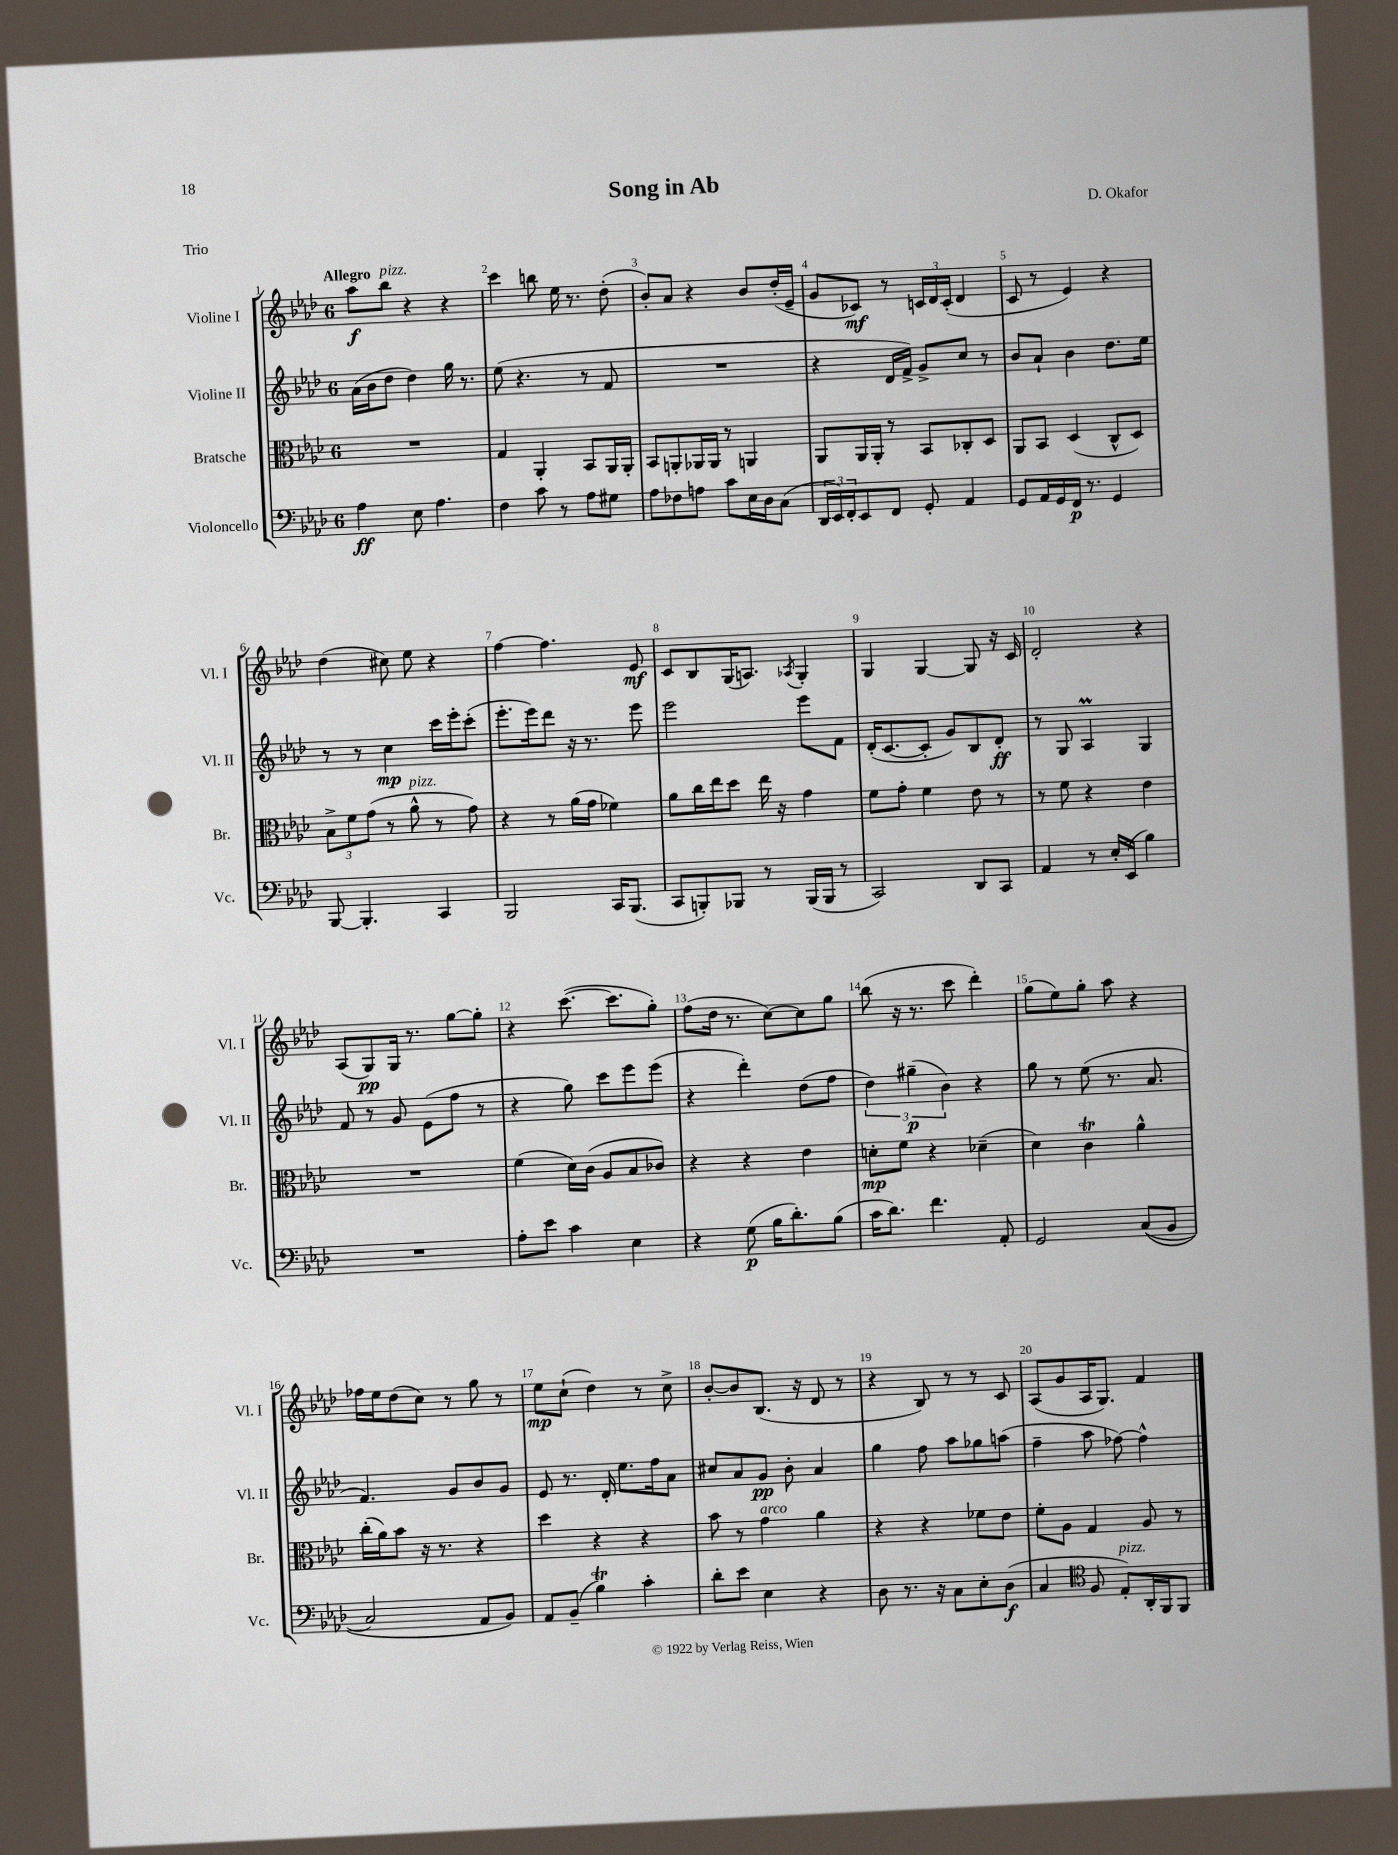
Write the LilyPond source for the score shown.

\header { title = "Song in Ab" composer = "D. Okafor" piece = "Trio" }
<<
\new StaffGroup <<
\new Staff = "s0" \with { instrumentName = "Violine I" shortInstrumentName = "Vl. I" } {
    \clef treble \key aes \major \once \override Staff.TimeSignature.style = #'single-digit \time 6/8 \tempo "Allegro"
    aes''8\f bes''8^\markup { \italic "pizz." } r4 r4 |
    c'''4 b''8 ees''16 r8. des''8-.( |
    bes'8-.) aes'8 r4 bes'8 des''16-.( ees'16-- |
    g'8 ces'8\mf) r8 \tuplet 3/2 { c'16 des'16 c'16-.( } des'4 |
    c'8 r8 ees'4) r4 |
    des''4( cis''8) ees''8 r4 |
    f''4~ f''4. ees'8\mf |
    c'8 bes8 g16( a8.) \acciaccatura { aes8 } g4-. |
    g4 g4~ g8 r16 c'16 |
    des'2-. r4 |
    aes8( g8\pp) g16 r8. g''8~ g''8-. |
    r4 c'''8.~( c'''8. g''8-.) |
    f''8( des''16 r8. c''8~) c''8 g''8 |
    bes''8( r16 r8. c'''8 des'''4-.) |
    g''8( ees''8) g''8-. aes''8 r4 |
    fes''16 ees''16 des''8( c''8) r8 g''8 r8 |
    ees''8\mp c''8-!( des''4) r8 c''8-> |
    bes'8~-. bes'8 bes8.( r16 des'8 r8 |
    r4 bes8) r8 r8 c'8 |
    aes8( g'8 aes16 g8.) f'4 \bar "|." |
}
\new Staff = "s1" \with { instrumentName = "Violine II" shortInstrumentName = "Vl. II" } {
    \clef treble \key aes \major \once \override Staff.TimeSignature.style = #'single-digit \time 6/8
    aes'16( bes'16 des''8 des''4) g''16 r8. |
    ees''8( r4. r8 f'8 |
    R2. |
    r4 des'16 f'16->) g'8-> c''8 r8 |
    bes'8 aes'8-! bes'4 des''8. ees''16 |
    r8 r8 c''4\mp c'''16 ees'''16-. c'''8-.( |
    ees'''8.-. ees'''16) des'''8 r16 r8. ees'''8 |
    ees'''2 ees'''8 f'8 |
    des'16-.( c'8.~ c'8-. g'8) bes8 des'8-.\ff |
    r8 g8 aes4\prall g4 |
    f'8 r8 g'8 ees'8( f''8 r8 |
    r4 g''8) c'''8 ees'''8 ees'''8( |
    r4 des'''4-.) des''8( f''8 |
    \tuplet 3/2 { des''4) gis''4--\p( bes'4) } r4 |
    g''8 r8 ees''8( r8. aes'8. |
    f'4.) g'8 bes'8 g'8 |
    ees'8 r8. des'16-. ees''8. f''16 aes'8 |
    cis''8 aes'8 g'8\pp bes'8-. aes'4 |
    g''4 f''8 aes''8 ges''8 a''8( |
    f''4-- aes''8 fes''8~) fes''4-^ \bar "|." |
}
\new Staff = "s2" \with { instrumentName = "Bratsche" shortInstrumentName = "Br." } {
    \clef alto \key aes \major \once \override Staff.TimeSignature.style = #'single-digit \time 6/8
    R2. |
    g4 aes,4-. bes,8 aes,16 aes,16-. |
    bes,8 a,8-. aes,16 aes,16 r8 a,4 |
    aes,8 aes,16 aes,16-. r8 bes,8 ces8-. des8 |
    aes,8 bes,8 des4( c8-^ des8) |
    \tuplet 3/2 { bes8-> f'8 g'8( } r8 aes'8-^^\markup { \italic "pizz." } r8 g'8) |
    r4 r8 aes'16( g'16 fes'4) |
    aes'8 c''16 ees''16 des''8 ees''16 r16 g'4 |
    f'8 g'8-. f'4 ees'8 r8 |
    r8 f'8 r4 ees'4 |
    R2. |
    f'4( des'16) c'16( aes8 bes8 ces'8) |
    r4 r4 ees'4 |
    d'8-.\mp f'8 r4 des'4--( |
    des'4) c'4\trill aes'4-^ |
    c''16-.( aes'16) bes'8 r16 r8. r4 |
    des''4 r4 r4 |
    bes'8 r8 g'4^\markup { \italic "arco" } aes'4 |
    r4 r4 fes'8 ees'8 |
    f'8-. aes8 g4 aes8 r8 \bar "|." |
}
\new Staff = "s3" \with { instrumentName = "Violoncello" shortInstrumentName = "Vc." } {
    \clef bass \key aes \major \once \override Staff.TimeSignature.style = #'single-digit \time 6/8
    aes4\ff ees8 aes4. |
    f4 c'8 r8 aes8 gis8 |
    aes8 fes8 a8 c'8 ees16 des16 c8( |
    \tuplet 3/2 { des,16 ees,16) f,16-. } ees,8 f,8 g,8-. aes,4 |
    g,8 aes,16 g,16 f,16\p r8. g,4 |
    bes,,8~ bes,,4.-. c,4 |
    bes,,2 c,16 bes,,8.( |
    c,8 b,,8-.) bes,,8 r8 bes,,16( bes,,16 r8 |
    c,2) des,8 c,8 |
    aes,4 r8 ees16-. ees,16( bes4) |
    R2. |
    aes8-. ees'8 c'4 ees4 |
    r4 g8\p( bes16 des'8.-.) bes8( |
    c'16 des'8.) f'4. aes,8-. |
    g,2 c8(\( bes,8 |
    c2) aes,8 bes,8\) |
    aes,8 bes,8--( bes4\trill) c'4-. |
    des'8-. ees'8 ees4 r4 |
    des8 r8. r16 c8 ees8-. des8\f( |
    c4 \clef tenor f8 ees8-.^\markup { \italic "pizz." }) aes,16-. f,16 f,8 \bar "|." |
}
>>
>>
\layout { \context { \Score \override BarNumber.break-visibility = ##(#f #t #t) barNumberVisibility = #all-bar-numbers-visible } }
